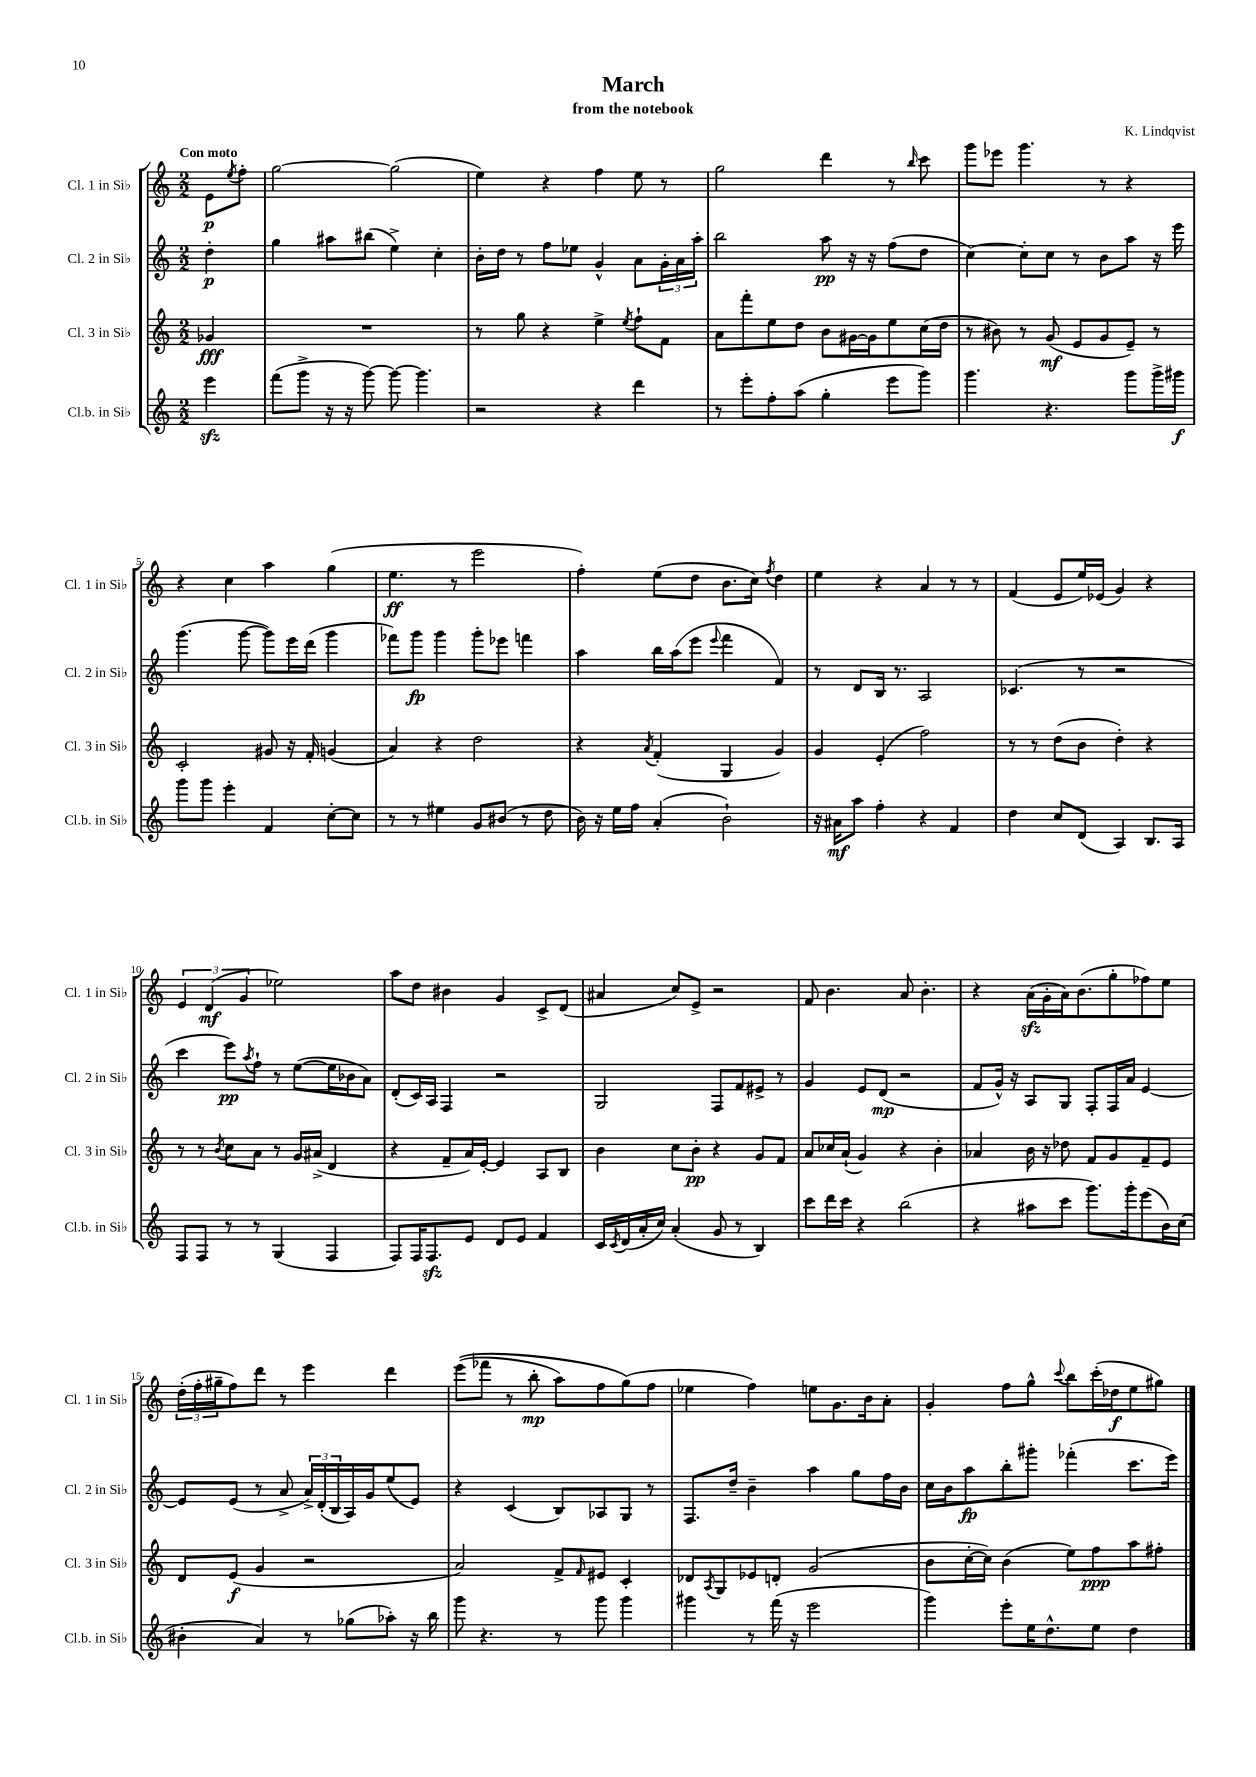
\header { title = "March" composer = "K. Lindqvist" subtitle = "from the notebook" }
<<
\new StaffGroup <<
\new Staff = "s0" \with { instrumentName = "Cl. 1 in Sib" shortInstrumentName = "Cl. 1 in Sib" } {
    \clef treble \key c \major \numericTimeSignature \time 2/2 \partial 4 \tempo "Con moto"
    e'8\p \acciaccatura { e''8 } f''8-. |
    g''2~ g''2( |
    e''4) r4 f''4 e''8 r8 |
    g''2 d'''4 r8 \grace { b''16 } c'''8 |
    g'''8 ees'''8 g'''4. r8 r4 |
    r4 c''4 a''4 g''4( |
    e''4.\ff r8 e'''2 |
    f''4-.) e''8( d''8 b'8. c''16) \acciaccatura { f''8 } d''4 |
    e''4 r4 a'4 r8 r8 |
    f'4( e'8 e''16) ees'16( g'4) r4 |
    \tuplet 3/2 { e'4 d'4\mf( g'4 } ees''2) |
    a''8 d''8 bis'4 g'4 c'8-> d'8( |
    ais'4 c''8) e'8-> r2 |
    f'8 b'4. a'8 b'4.-. |
    r4 a'16\sfz( g'16-. a'16) b'8.( g''8-. fes''8) e''8 |
    \tuplet 3/2 { d''16-.( f''16-. gis''16-- } f''8) d'''8 r8 e'''4 d'''4 |
    e'''8(\( fes'''8 r8 b''8-.\mp a''8) f''8 g''8(\) f''8 |
    ees''4 f''4) e''8 g'8. b'16 a'8-. |
    g'4-. f''8 g''8-^ \appoggiatura { c'''8 } b''8 c'''16-.( des''16\f e''8 gis''8) \bar "|." |
}
\new Staff = "s1" \with { instrumentName = "Cl. 2 in Sib" shortInstrumentName = "Cl. 2 in Sib" } {
    \clef treble \key c \major \numericTimeSignature \time 2/2 \partial 4
    d''4-.\p |
    g''4 ais''8 bis''8( e''4->) c''4-. |
    b'16-. d''16 r8 f''8 ees''8 g'4-^ a'8 \tuplet 3/2 { g'16-. a'16 a''16-. } |
    b''2 a''8\pp r16 r16 f''8( d''8 |
    c''4~) c''8-. c''8 r8 b'8 a''8 r16 e'''16 |
    g'''4.( g'''8~ g'''8) e'''16 d'''16( g'''4 |
    fes'''8) g'''8\fp g'''4 g'''8-. ees'''8 f'''4 |
    a''4 b''16 a''16( e'''8 \appoggiatura { e'''8 } f'''4 f'4) |
    r8 d'8 b16 r8. a2 |
    ces'4.( r8 r2 |
    c'''4 e'''8\pp) \acciaccatura { a''8 } f''8-! r8 e''8~( e''16 bes'16 a'8) |
    d'8-.( c'16) a16 f4 r2 |
    g2 f8 f'8 eis'8-> r8 |
    g'4 e'8 d'8\mp( r2 |
    f'8 g'16-^) r16 a8 g8 f8-. f16 a'16 e'4~ |
    e'8 e'8( r8 a'8-> \tuplet 3/2 { a'16->) d'16-.( b16 } a16) g'16 e''8( e'8) |
    r4 c'4( b8) aes8 g8 r8 |
    f8. d''16-- b'4-- a''4 g''8 f''16 b'16 |
    c''16 b'16 a''8\fp b''8-. gis'''8-. fes'''4-.( c'''8. e'''16) \bar "|." |
}
\new Staff = "s2" \with { instrumentName = "Cl. 3 in Sib" shortInstrumentName = "Cl. 3 in Sib" } {
    \clef treble \key c \major \numericTimeSignature \time 2/2 \partial 4
    ges'4\fff |
    R1 |
    r8 g''8 r4 e''4-> \acciaccatura { e''8 } f''8-! f'8 |
    a'8 f'''8-. e''8 d''8 b'8 gis'16~ gis'16 e''8 c''16( d''16 |
    r8 bis'8) r8 g'8\mf( e'8 g'8 e'8--) r8 |
    c'2-. gis'8 r16 f'16-. g'4( |
    a'4) r4 d''2 |
    r4 \acciaccatura { a'8 } f'4-.( g4 g'4) |
    g'4 e'4-.( f''2) |
    r8 r8 d''8( b'8 d''4-.) r4 |
    r8 r8 \acciaccatura { b'8 } c''8 a'8 r8 g'16 ais'16->( d'4 |
    r4 f'8-- a'16) e'16~-. e'4 a8 b8 |
    b'4 c''8 b'8-.\pp r4 g'8 f'8 |
    a'8 ces''16 a'16-!( g'4) r4 b'4-. |
    aes'4 b'16 r16 des''8 f'8 g'8 f'8-- e'8 |
    d'8 e'8\f( g'4 r2 |
    a'2) f'8-> \grace { f'16 } eis'8 c'4-. |
    des'8 \acciaccatura { a8 } g8 ees'8 d'8-. g'2( |
    b'8 c''16~-. c''16) b'4( e''8) f''8\ppp a''8 fis''8-. \bar "|." |
}
\new Staff = "s3" \with { instrumentName = "Cl.b. in Sib" shortInstrumentName = "Cl.b. in Sib" } {
    \clef treble \key c \major \numericTimeSignature \time 2/2 \partial 4
    e'''4\sfz |
    f'''8( g'''8-> r16 r16 g'''8~) g'''8~ g'''4. |
    r2 r4 d'''4 |
    r8 e'''8-. f''8-. a''8( g''4-. e'''8 g'''8) |
    g'''4. r4. g'''8 g'''16-> gis'''16\f |
    g'''8 g'''8 e'''4-. f'4 c''8~-. c''8 |
    r8 r8 eis''4 g'8 bis'8( r8 d''8 |
    b'16) r16 e''16 f''16 a'4-.( b'2-!) |
    r16 ais'16\mf a''8 f''4-. r4 f'4 |
    d''4 c''8 d'8( a4) b8. a16 |
    f8 f8 r8 r8 g4( f4 |
    f8) f16 f8.\sfz e'8 d'8 e'8 f'4 |
    c'16 \acciaccatura { c'8 } d'16( a'16-. c''16) a'4-.( g'8 r8 b4) |
    c'''8 d'''16 c'''16 r4 b''2( |
    r4 ais''8 c'''8 g'''8.) g'''16-. e'''8( b'16) c''16( |
    bis'4-. a'4) r8 ges''8( aes''8-.) r16 b''16 |
    g'''8 r4. r8 g'''8 g'''4 |
    gis'''4 r8 f'''16( r16 e'''2 |
    g'''4) e'''8-. e''16 d''8.-^ e''8 d''4 \bar "|." |
}
>>
>>
